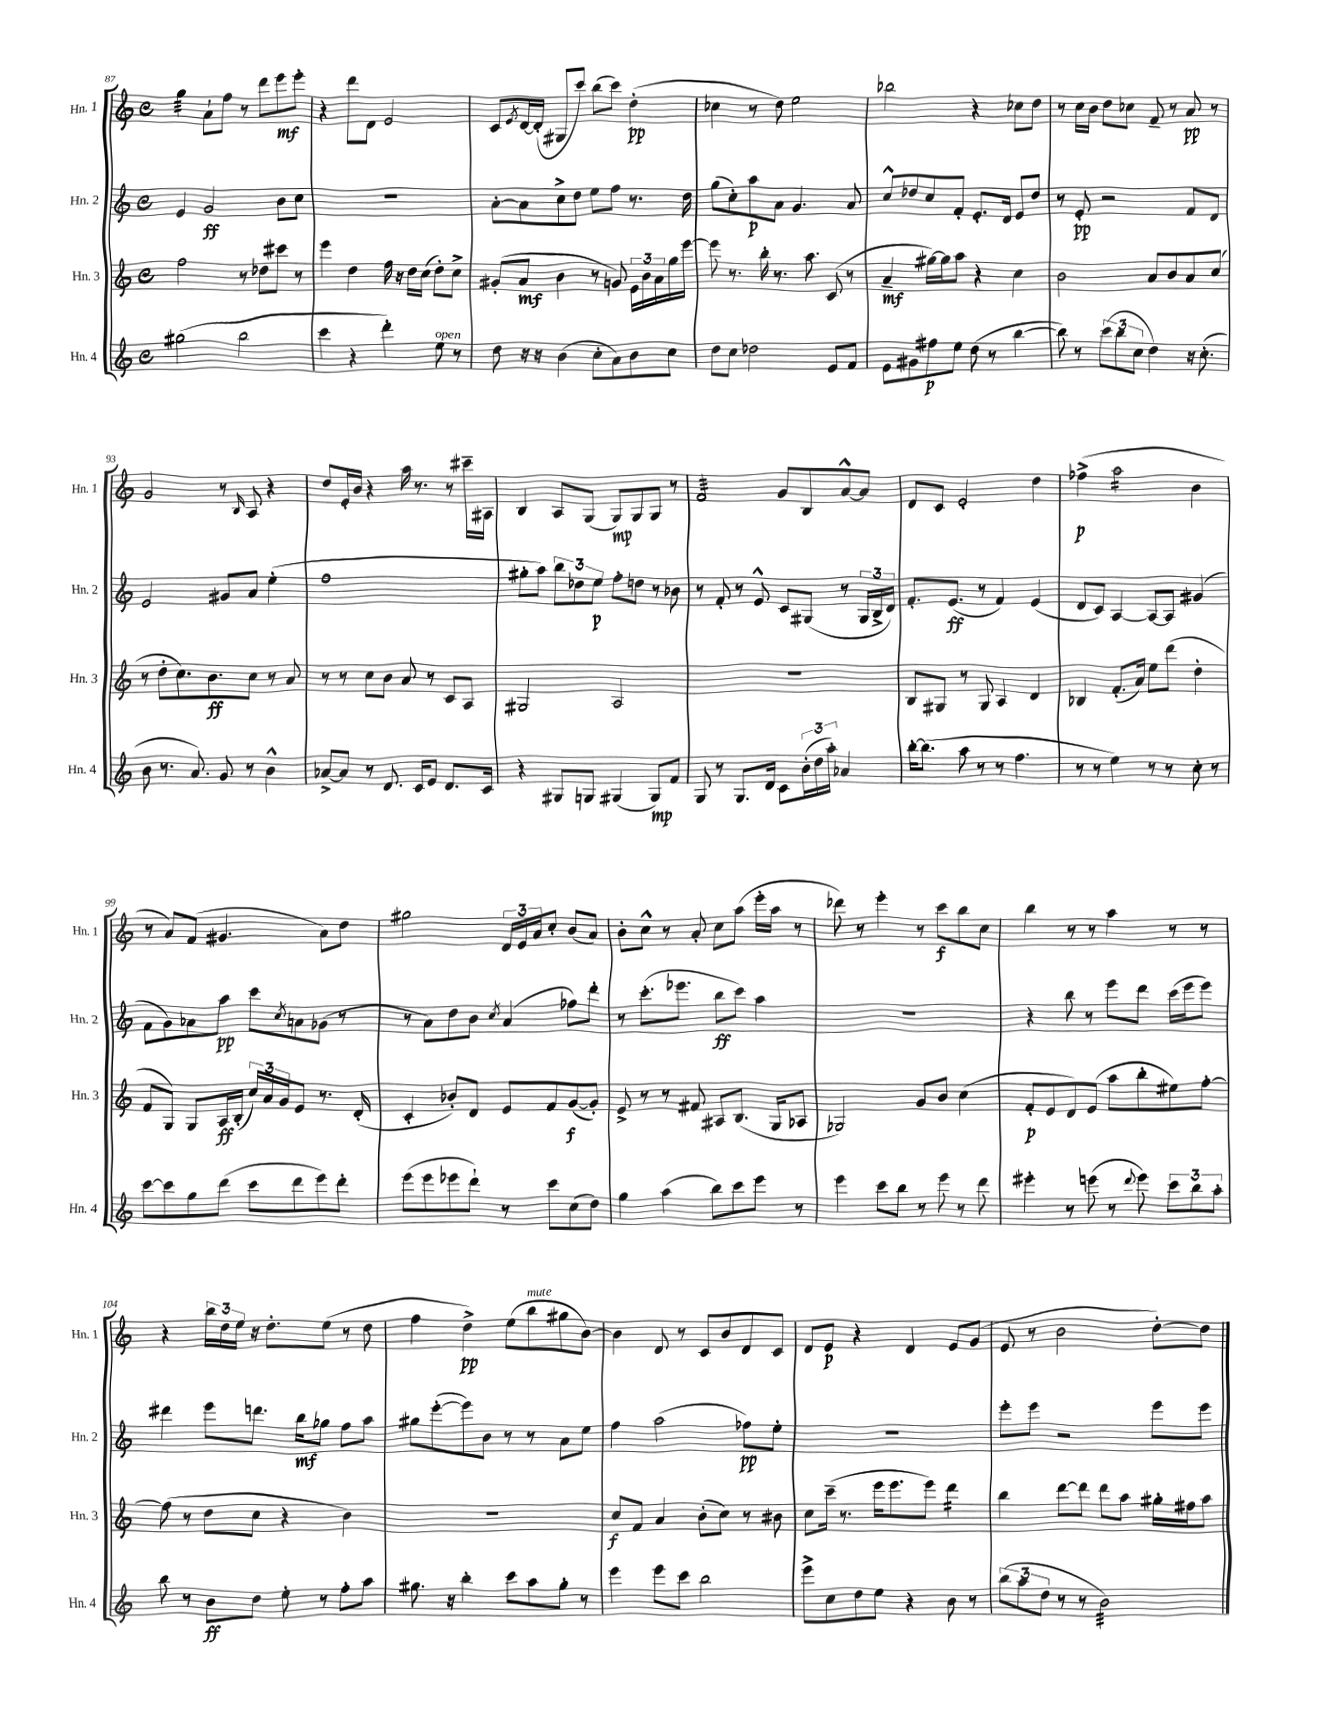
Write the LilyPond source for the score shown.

<<
\new StaffGroup <<
\new Staff = "s0" \with { instrumentName = "Hn. 1" shortInstrumentName = "Hn. 1" } {
    \clef treble \key c \major \defaultTimeSignature \time 4/4
    g''4:32 a'8-! f''8 r8 d'''8 e'''8\mf e'''8-. |
    r4 d'''8 d'8 e'2 |
    c'8 \acciaccatura { e'8 } d'16~ d'16-.( gis8 c'''8) b''8( c'''8) d''4-.\pp( |
    ces''4 r8 d''8) e''2 |
    bes''2 r4 ces''8 d''8 |
    r8 c''16 b'16 d''8 ces''8 f'8-- r8 a'8\pp r8 |
    g'2 r8 \grace { b16 } a8 r4 |
    d''8 e'16-. b'16 r4 a''16 r8. r8 cis'''16-- ais16 |
    b4 a8 g8( g8\mp) g8 g8 r8 |
    f'2:32 g'8 b8 a'8~-^ a'8 |
    d'8 c'8 e'2-. d''4 |
    fes''4->\p( a''2:16 b'4 |
    r8 a'8) f'8( gis'4. a'8) d''8 |
    gis''2 \tuplet 3/2 { d'16 e'16 a'16 } c''8-. b'8( a'8) |
    b'8-. c''8-^ r8 a'8-. c''8 a''8( e'''16-. a''16 r8 |
    des'''8) r8 e'''4-. r8 c'''8\f b''8 c''8 |
    b''4 r8 r8 a''4 r8 r8 |
    r4 \tuplet 3/2 { b''16 d''16 e''16 } r16 d''8.-. e''8( r8 d''8 |
    f''4 d''4->\pp) e''8( b''8^\markup { \italic "mute" } gis''8 b'8~) |
    b'4 d'8 r8 c'8 b'8 d'8 c'8 |
    d'8 e'8\p r4 d'4 e'8 g'8( |
    e'8 r8 b'2 d''8~-.) d''8 \bar "|." |
}
\new Staff = "s1" \with { instrumentName = "Hn. 2" shortInstrumentName = "Hn. 2" } {
    \clef treble \key c \major \defaultTimeSignature \time 4/4
    e'4 g'2\ff b'8 c''8 |
    R1 |
    a'8~-. a'8 c''8-> d''8 e''8 f''8 r8. d''16 |
    g''8( c''8-.) a''8\p a'8 g'4. a'8 |
    c''8-^ des''8 c''8 f'8-. e'8.-. d'16 e'8 des''8 |
    r8 e'8-.\pp r2 f'8 d'8 |
    e'2 gis'8 a'8 e''4-.( |
    f''1 |
    gis''8-. a''8) \tuplet 3/2 { b''8 des''8 e''8\p } f''8-. d''8 r8 bes'8 |
    r8 f'8-. r8 e'8-^ c'8 gis8( r8 \tuplet 3/2 { gis16 b16-> d'16) } |
    f'8.-. e'8.\ff( r8 f'4) e'4( |
    d'8 c'8) a4~ a8~ a8 gis'4( |
    f'8 g'8) aes'8 a''8\pp c'''8 \acciaccatura { c''8 } a'8 ges'8( r8 |
    r8 a'8) d''8 b'8 \acciaccatura { c''8 } a'4( fes''8) d'''8-. |
    r8 c'''8.-.( ees'''8. b''8\ff c'''8) a''4 |
    R1 |
    r4 b''8 r8 e'''8 d'''8 c'''16( e'''16 e'''8) |
    dis'''4 e'''8 d'''8. b''16\mf ges''8 f''8 a''8 |
    gis''8 e'''8~-.( e'''8) b'8 r8 r8 a'8 e''8 |
    f''4 a''2( fes''8\pp) e''8-. |
    R1 |
    e'''8-. e'''8 r2 e'''8 e'''8 \bar "|." |
}
\new Staff = "s2" \with { instrumentName = "Hn. 3" shortInstrumentName = "Hn. 3" } {
    \clef treble \key c \major \defaultTimeSignature \time 4/4
    f''2 r8 des''8 cis'''8 r8 |
    e'''4 d''4 f''16 r16 d''16 c''16( d''8-.) c''8-> |
    gis'8-.( a'8\mf b'4 r8 g'8) \tuplet 3/2 { e'16 b'16 a'16 } g''16 e'''16~ |
    e'''8 r8. b''16-. r8. a''8. c'8( r8 |
    a'4--\mf gis''16~) gis''16 a''8 r4 c''4 |
    b'2 a'8 b'8 a'8 c''8( |
    r8 d''8-. c''8.) b'8.\ff c''8 r8 a'8 |
    r8 r8 c''8 b'8 a'8 r8 c'8 a8 |
    gis2 a2 |
    R1 |
    b8 gis8 r8 gis8 a4 d'4 |
    bes4 f'8.-.( a'16) e''8 d'''8( d''4-. |
    f'8 g8) g8 a16\ff b16-.( \tuplet 3/2 { c''16) a'16 g'16 } e'8 r8. d'16-.( |
    c'4-. bes'8-.) d'8 e'8 f'8 g'8~\f( g'8-.) |
    e'8-> r8 r8 fis'8 ais8 b8.( g16 aes8 |
    ges2) g'8 b'8 c''4( |
    f'8-.\p e'8 d'8) e'8( a''8 b''8-. eis''8) f''8~-. |
    f''8( r8 d''8 c''8 r4 b'4) |
    R1 |
    c''8\f f'8 a'4 b'8-.( c''8) r8 bis'8 |
    c''8 c'''16--( r8. e'''16 e'''8. e'''8) d'''4:16 |
    b''4 d'''8~ d'''8 d'''8 a''8 gis''16-. fis''16 a''8 \bar "|." |
}
\new Staff = "s3" \with { instrumentName = "Hn. 4" shortInstrumentName = "Hn. 4" } {
    \clef treble \key c \major \defaultTimeSignature \time 4/4
    gis''2( b''2 |
    c'''4 r4 d'''4-.) e''8^\markup { \italic "open" } r8 |
    d''8 r16 r16 b'4( c''8-. a'8) b'8 c''8 |
    d''8 c''8 des''2 e'8 f'8 |
    e'8 gis'8 fis''8\p e''8 d''8( r8 b''4~ |
    b''8) r8 \tuplet 3/2 { c'''8( b''8 c''8 } d''4) r16 c''8.-.( |
    b'8 r8. a'8.) g'8 r8 b'4-^ |
    aes'8~-> aes'8 r8 d'8. c'16 e'8 d'8. c'16 |
    r4 gis8 g8 gis4( gis8\mp) f'8 |
    g8 r8 g8. d'16 c'8 \tuplet 3/2 { b'16-.( d''16 a''16-.) } aes'4 |
    b''16~-. b''8.( a''8 r8 r8 f''4. |
    r8 r8 e''4) r8 r8 c''8-. r8 |
    c'''8~ c'''8 g''8 d'''8( c'''8 d'''8 e'''8) d'''8-. |
    e'''8( e'''8 ees'''8 d'''8-!) r8 c'''8 c''8( d''8) |
    g''4 a''4( b''8) c'''8 e'''8 r8 |
    e'''4 c'''8 b''8 r8 e'''8 r8 d'''8 |
    eis'''4-. r8 e'''8( r8 \appoggiatura { d'''8 } e'''8) \tuplet 3/2 { c'''8 b''8 a''8-. } |
    b''8 r8 b'8\ff d''8 e''8-. r8 f''8-. a''8 |
    gis''8. r16 b''4-. c'''8 a''8 gis''8-. r8 |
    e'''4 e'''8 c'''8 b''2 |
    e'''8-> c''8 d''8 e''8 r4 b'8 r8 |
    \tuplet 3/2 { b''8( a''8 d''8 } r8 r8 b'2:32) \bar "|." |
}
>>
>>
\layout { \context { \Score currentBarNumber = #87 } }
